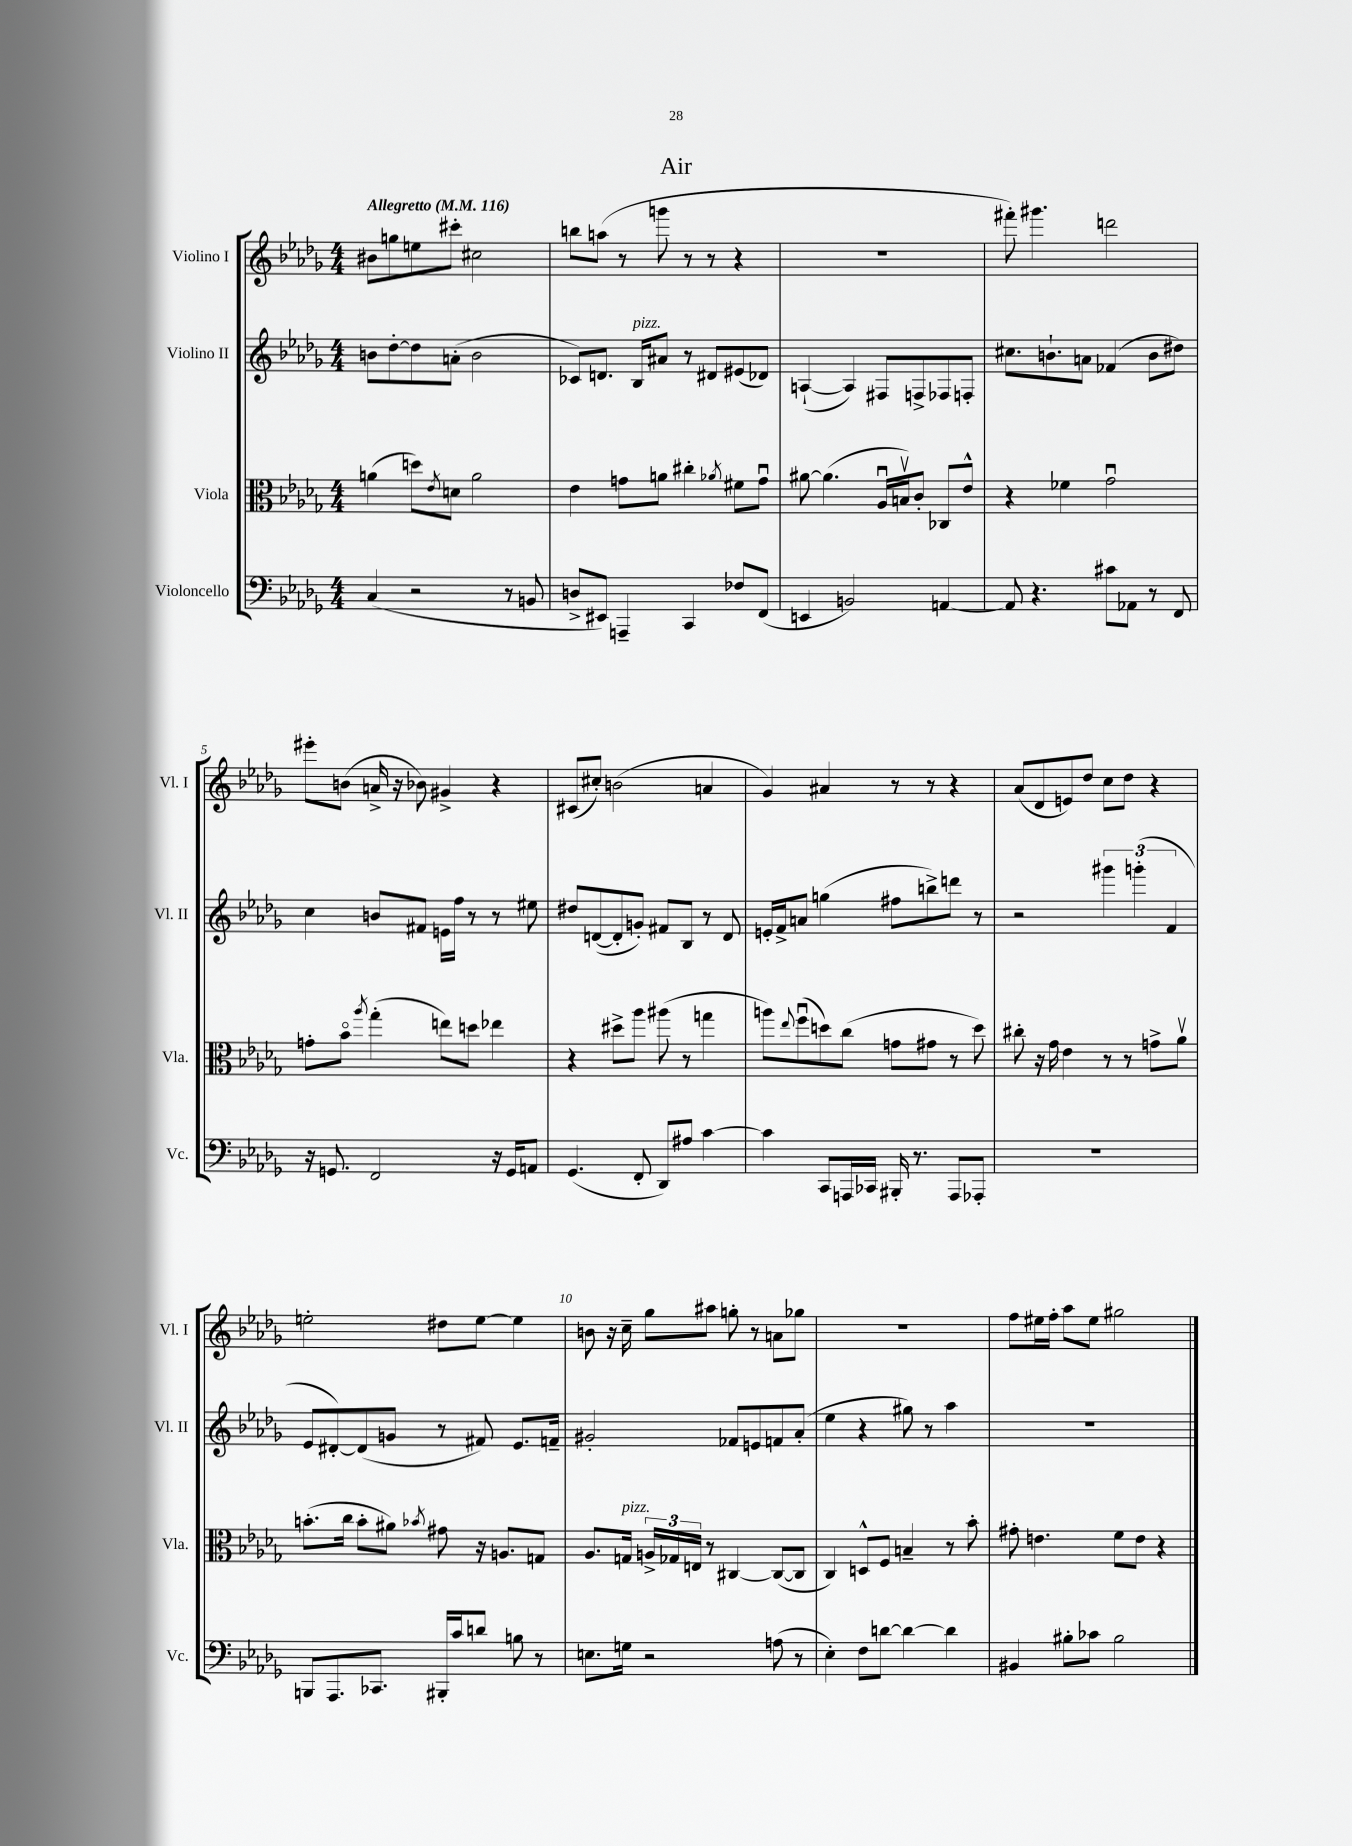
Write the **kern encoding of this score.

**kern	**kern	**kern	**kern
*staff4	*staff3	*staff2	*staff1
*clefF4	*clefC3	*clefG2	*clefG2
*k[b-e-a-d-g-]	*k[b-e-a-d-g-]	*k[b-e-a-d-g-]	*k[b-e-a-d-g-]
*M4/4	*M4/4	*M4/4	*M4/4
*MM116	*MM116	*MM116	*MM116
(4C	(4a	8b	8b#
.	.	[8dd-'	8gg
2r	8dd)	8dd-]	8ee
.	8qe-	.	.
.	8d	(8a'	8ccc#'
.	2a	2b	2cc#
8r	.	.	.
8BB	.	.	.
=	=	=	=
8D^	4e-	8c-)	8bb
8EE#)	.	8.d	(8aa
4AAA~	8g	.	8r
.	.	16B-	.
.	8a	8a#	8ggg
4CC	4cc#'	8r	8r
.	.	8d#	8r
.	8qa-	.	.
8F-	8f#	(8e#	4r
(8FF	8gu	8d-)	.
=	=	=	=
4EE	[8a#	([4A`	1r
.	(4.a#]	.	.
2BB)	.	4A])	.
.	16A-u	8F#	.
.	16Bv)	.	.
.	8c'	8F^	.
[4AA	8C-	8F-	.
.	8e-^^	8F'	.
=	=	=	=
8AA]	4r	8.cc#	8fff#')
4.r	.	.	4.ggg#
.	.	8.b`	.
.	4f-	.	.
.	.	8a	.
8c#	2g-u	(4f-	2ddd
8AA-	.	.	.
8r	.	8b	.
8FF	.	8dd#)	.
=	=	=	=
16r	8g'	4cc	8eee#'
8.GG	.	.	.
.	8b-o	.	(8b
.	8qaa-	.	.
2FF	(4gg-'	8b	16a^
.	.	.	16r
.	.	8f#	8b-)
.	8ee)	16e	4g#^
.	.	16ff	.
.	8dd	8r	.
16r	4ee-	8r	4r
16GG	.	.	.
8AA	.	8ee#	.
=	=	=	=
(4.GG-	4r	8dd#	(8c#
.	.	([8d	8cc#')
.	8dd#^	8d']	(2b
8FF'	8aa-	8g')	.
8DD-)	(8aa#	8f#	.
8A#	8r	8B-	.
[4c	4gg	8r	4a
.	.	8d	.
=	=	=	=
4c]	8aa)	16e'	4g-)
.	.	16f^	.
.	8qqee-	.	.
.	(8ffu	8a	.
8CC	8dd)	(4gg	4a#
16AAA	(8cc	.	.
16CC-	.	.	.
16BBB#'	8g	8ff#	8r
8.r	.	.	.
.	8g#	8bb^)	8r
8AAA	8r	8ddd	4r
8AAA-'	8dd)	8r	.
=	=	=	=
1r	8cc#'	2r	(8a-
.	16r	.	8d-
.	16g-	.	.
.	4e-	.	8e)
.	.	.	8dd-
.	8r	6ggg#	8cc
.	8r	.	8dd-
.	.	(6ggg'	.
.	8g^	.	4r
.	.	6f	.
.	8a-v	.	.
=	=	=	=
8BBB	(8.b'	8e-	2ee'
8.AAA-	.	[8d#')	.
.	16cc	.	.
.	8b'	(8d#]	.
8.CC-	.	.	.
.	8a#)	8g	.
.	8qb-	.	.
16BBB#'	8g#	8r	8dd#
16c	.	.	.
8d	16r	8f#)	[8ee
.	8.A	.	.
8B	.	8.e-	4ee]
8r	8G	.	.
.	.	16f~	.
=	=	=	=
8.E	8.A-	2g#'	8b
.	.	.	16r
16G	16G	.	16cc~
2r	24A^	.	8gg-
.	24G-	.	.
.	24E	.	.
.	8r	.	8aa#
.	[4C#	8f-	8gg'
.	.	8e	8r
(8A	(8C#_	8f	8a
8r	8C#]	(8a-'	8gg-
=	=	=	=
4E-')	4C)	4ee-	1r
8F	8D^^	4r	.
[8d	8F	.	.
4d_	4B~	8gg#)	.
.	.	8r	.
4d]	8r	4aa-	.
.	8b-'	.	.
=	=	=	=
4BB#	8g#'	1r	8ff
.	4.e	.	16ee#
.	.	.	16ff'
8B#'	.	.	8aa-
8c-	.	.	8ee#
2B#	8f	.	2gg#
.	8e	.	.
.	4r	.	.
==	==	==	==
*-	*-	*-	*-
